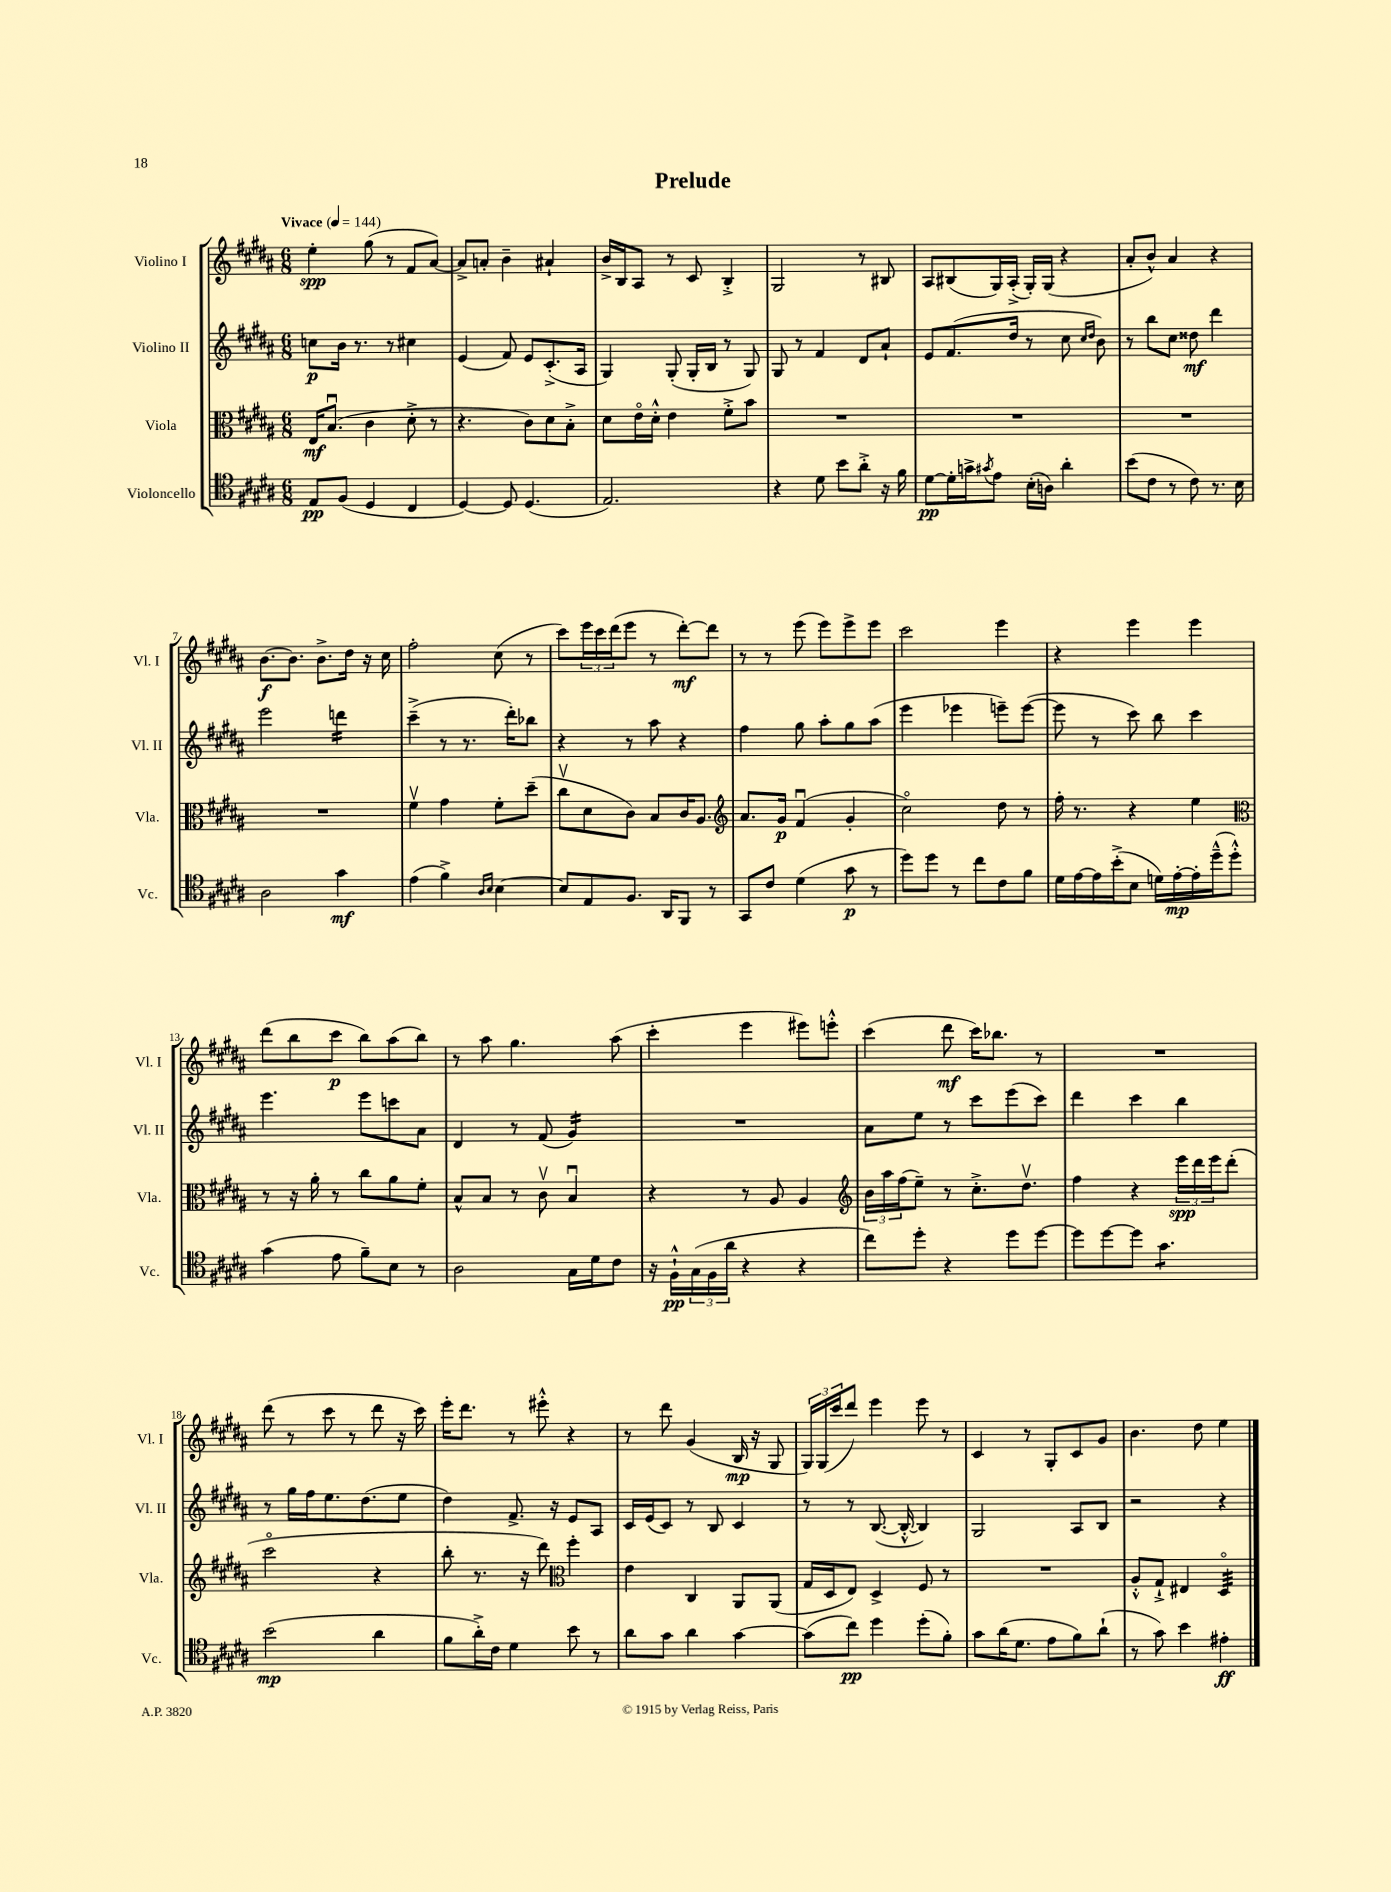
\header { title = "Prelude" }
<<
\new StaffGroup <<
\new Staff = "s0" \with { instrumentName = "Violino I" shortInstrumentName = "Vl. I" } {
    \clef treble \key b \major \numericTimeSignature \time 6/8 \tempo "Vivace" 4 = 144
    e''4-.\spp gis''8( r8 fis'8 ais'8~) |
    ais'8-> a'8-. b'4-- ais'4-! |
    b'16-> b16 ais8 r8 cis'8 b4-.-> |
    gis2 r8 bis8 |
    ais8 bis8( gis16) ais16-.->( gis16-.) gis16( r4 |
    ais'8-. b'8-^) ais'4 r4 |
    b'8.~\f b'8. b'8.-> dis''16 r16 cis''16 |
    fis''2-. cis''8( r8 |
    cis'''8) \tuplet 3/2 { e'''16 cis'''16 dis'''16( } e'''8 r8 dis'''8~-.\mf) dis'''8 |
    r8 r8 e'''8( e'''8) e'''8-> e'''8 |
    cis'''2 e'''4 |
    r4 e'''4 e'''4 |
    dis'''8( b''8 cis'''8\p b''8) ais''8( b''8) |
    r8 ais''8 gis''4. ais''8( |
    cis'''4-. e'''4 eis'''8) e'''8-.-^ |
    cis'''4( dis'''8\mf cis'''16) bes''8. r8 |
    R2. |
    dis'''8( r8 cis'''8 r8 dis'''8 r16 cis'''16) |
    e'''16-. dis'''8. r8 eis'''8-.-^ r4 |
    r8 dis'''8 gis'4( b16\mp r16 gis8 |
    \tuplet 3/2 { gis16) gis16( cis'''16 } dis'''8) e'''4 e'''8 r8 |
    cis'4 r8 gis8-. cis'8 gis'8 |
    b'4. dis''8 e''4 \bar "|." |
}
\new Staff = "s1" \with { instrumentName = "Violino II" shortInstrumentName = "Vl. II" } {
    \clef treble \key b \major \numericTimeSignature \time 6/8
    c''8\p b'16 r8. r8 cis''4 |
    e'4( fis'8) e'8 cis'8.-.->( ais16 |
    gis4) gis8-.( gis16-. b16 r8 gis8) |
    gis8 r8 fis'4 dis'8 ais'8-! |
    e'8 fis'8.( dis''16 r8 cis''8 \grace { cis''16 dis''16 } b'8) |
    r8 b''8 cis''8 disis''8\mf dis'''4 |
    e'''2 d'''4:16 |
    cis'''4--->( r8 r8. dis'''16-.) bes''8 |
    r4 r8 ais''8 r4 |
    fis''4 gis''8 ais''8-. gis''8 ais''8( |
    e'''4 ees'''4 e'''8--) e'''8~( |
    e'''8 r8 cis'''8) b''8 cis'''4 |
    e'''4. e'''8 c'''8 ais'8 |
    dis'4 r8 fis'8( gis'4:16) |
    R2. |
    ais'8 e''8 r8 cis'''8 e'''8( cis'''8) |
    dis'''4 cis'''4 b''4 |
    r8 gis''16 fis''16 e''8. dis''8.( e''8 |
    dis''4) fis'8.-> r16 e'8 ais8 |
    cis'16 e'16( cis'8) r8 b8 cis'4 |
    r8 r8 b8.~( b16~-.-^ b4) |
    gis2 ais8 b8 |
    r2 r4 \bar "|." |
}
\new Staff = "s2" \with { instrumentName = "Viola" shortInstrumentName = "Vla." } {
    \clef alto \key b \major \numericTimeSignature \time 6/8
    e16\mf b8.\downbow( cis'4 dis'8-.-> r8 |
    r4. cis'8) dis'8 b8-.-> |
    dis'8 e'16\flageolet dis'16-.-^ e'4 fis'8-.-> b'8 |
    R2. |
    R2. |
    R2. |
    R2. |
    fis'4\upbow gis'4 fis'8-. dis''8--( |
    cis''8\upbow dis'8 cis'8) b8 cis'16 ais8. |
    \clef treble ais'8. gis'16\p fis'4\downbow( gis'4-. |
    cis''2\flageolet) dis''8 r8 |
    fis''16-. r8. r4 e''4 |
    \clef alto r8 r16 ais'16-. r8 cis''8 ais'8 fis'8-. |
    b8-^ b8 r8 cis'8\upbow b4\downbow |
    r4 r8 ais8 ais4 |
    \clef treble \tuplet 3/2 { b'16 ais''16 fis''16( } e''8--) r8 cis''8.-.-> dis''8.\upbow |
    fis''4 r4 \tuplet 3/2 { e'''16\spp dis'''16 e'''16 } dis'''8-.( |
    cis'''2\flageolet r4 |
    b''8-. r8. r16 dis'''8) \clef alto fis''4-. |
    e'4 cis4 ais,8 ais,8( |
    gis16 dis16 e8) dis4-> fis8 r8 |
    R2. |
    ais8-.-^ gis8-!-> eis4 dis4:32\flageolet \bar "|." |
}
\new Staff = "s3" \with { instrumentName = "Violoncello" shortInstrumentName = "Vc." } {
    \clef tenor \key b \major \numericTimeSignature \time 6/8
    e8\pp fis8( dis4 cis4 |
    dis4~) dis8 dis4.( |
    e2.) |
    r4 dis'8 b'8 ais'8-.-> r16 fis'16 |
    dis'8~\pp dis'16-. g'16-> \acciaccatura { gis'8 } e'8 b16-.( a16) ais'4-. |
    b'8( cis'8 r8 cis'8) r8. b16 |
    ais2 gis'4\mf |
    e'4( fis'4->) \grace { ais16 b16 } b4~ |
    b8 e8 fis8. ais,16 fis,8 r8 |
    gis,8 cis'8 dis'4( gis'8\p r8 |
    dis''8) dis''8 r8 cis''8 cis'8 fis'8 |
    dis'16 e'16~ e'16 b'16-.->( b8 d'16) e'16~-.\mp e'16-. dis''16---^( dis''8-.-^) |
    gis'4( e'8 fis'8--) b8 r8 |
    ais2 gis16 dis'16 cis'8 |
    r16 fis16-!-^\pp \tuplet 3/2 { gis16( fis16 ais'16 } r4 r4 |
    cis''8) dis''8-. r4 dis''8 dis''8~ |
    dis''8 dis''8~ dis''8 gis'4.:8 |
    b'2\mp( ais'4 |
    fis'8 ais'16-.->) cis'16 dis'4 b'8 r8 |
    ais'8 gis'8 ais'4 gis'4~ |
    gis'8( cis''8\pp) dis''4 dis''8-.( fis'8-.) |
    gis'8 ais'16( dis'8. e'8 fis'8) ais'8-!( |
    r8 gis'8) b'4 eis'4-.\ff \bar "|." |
}
>>
>>
